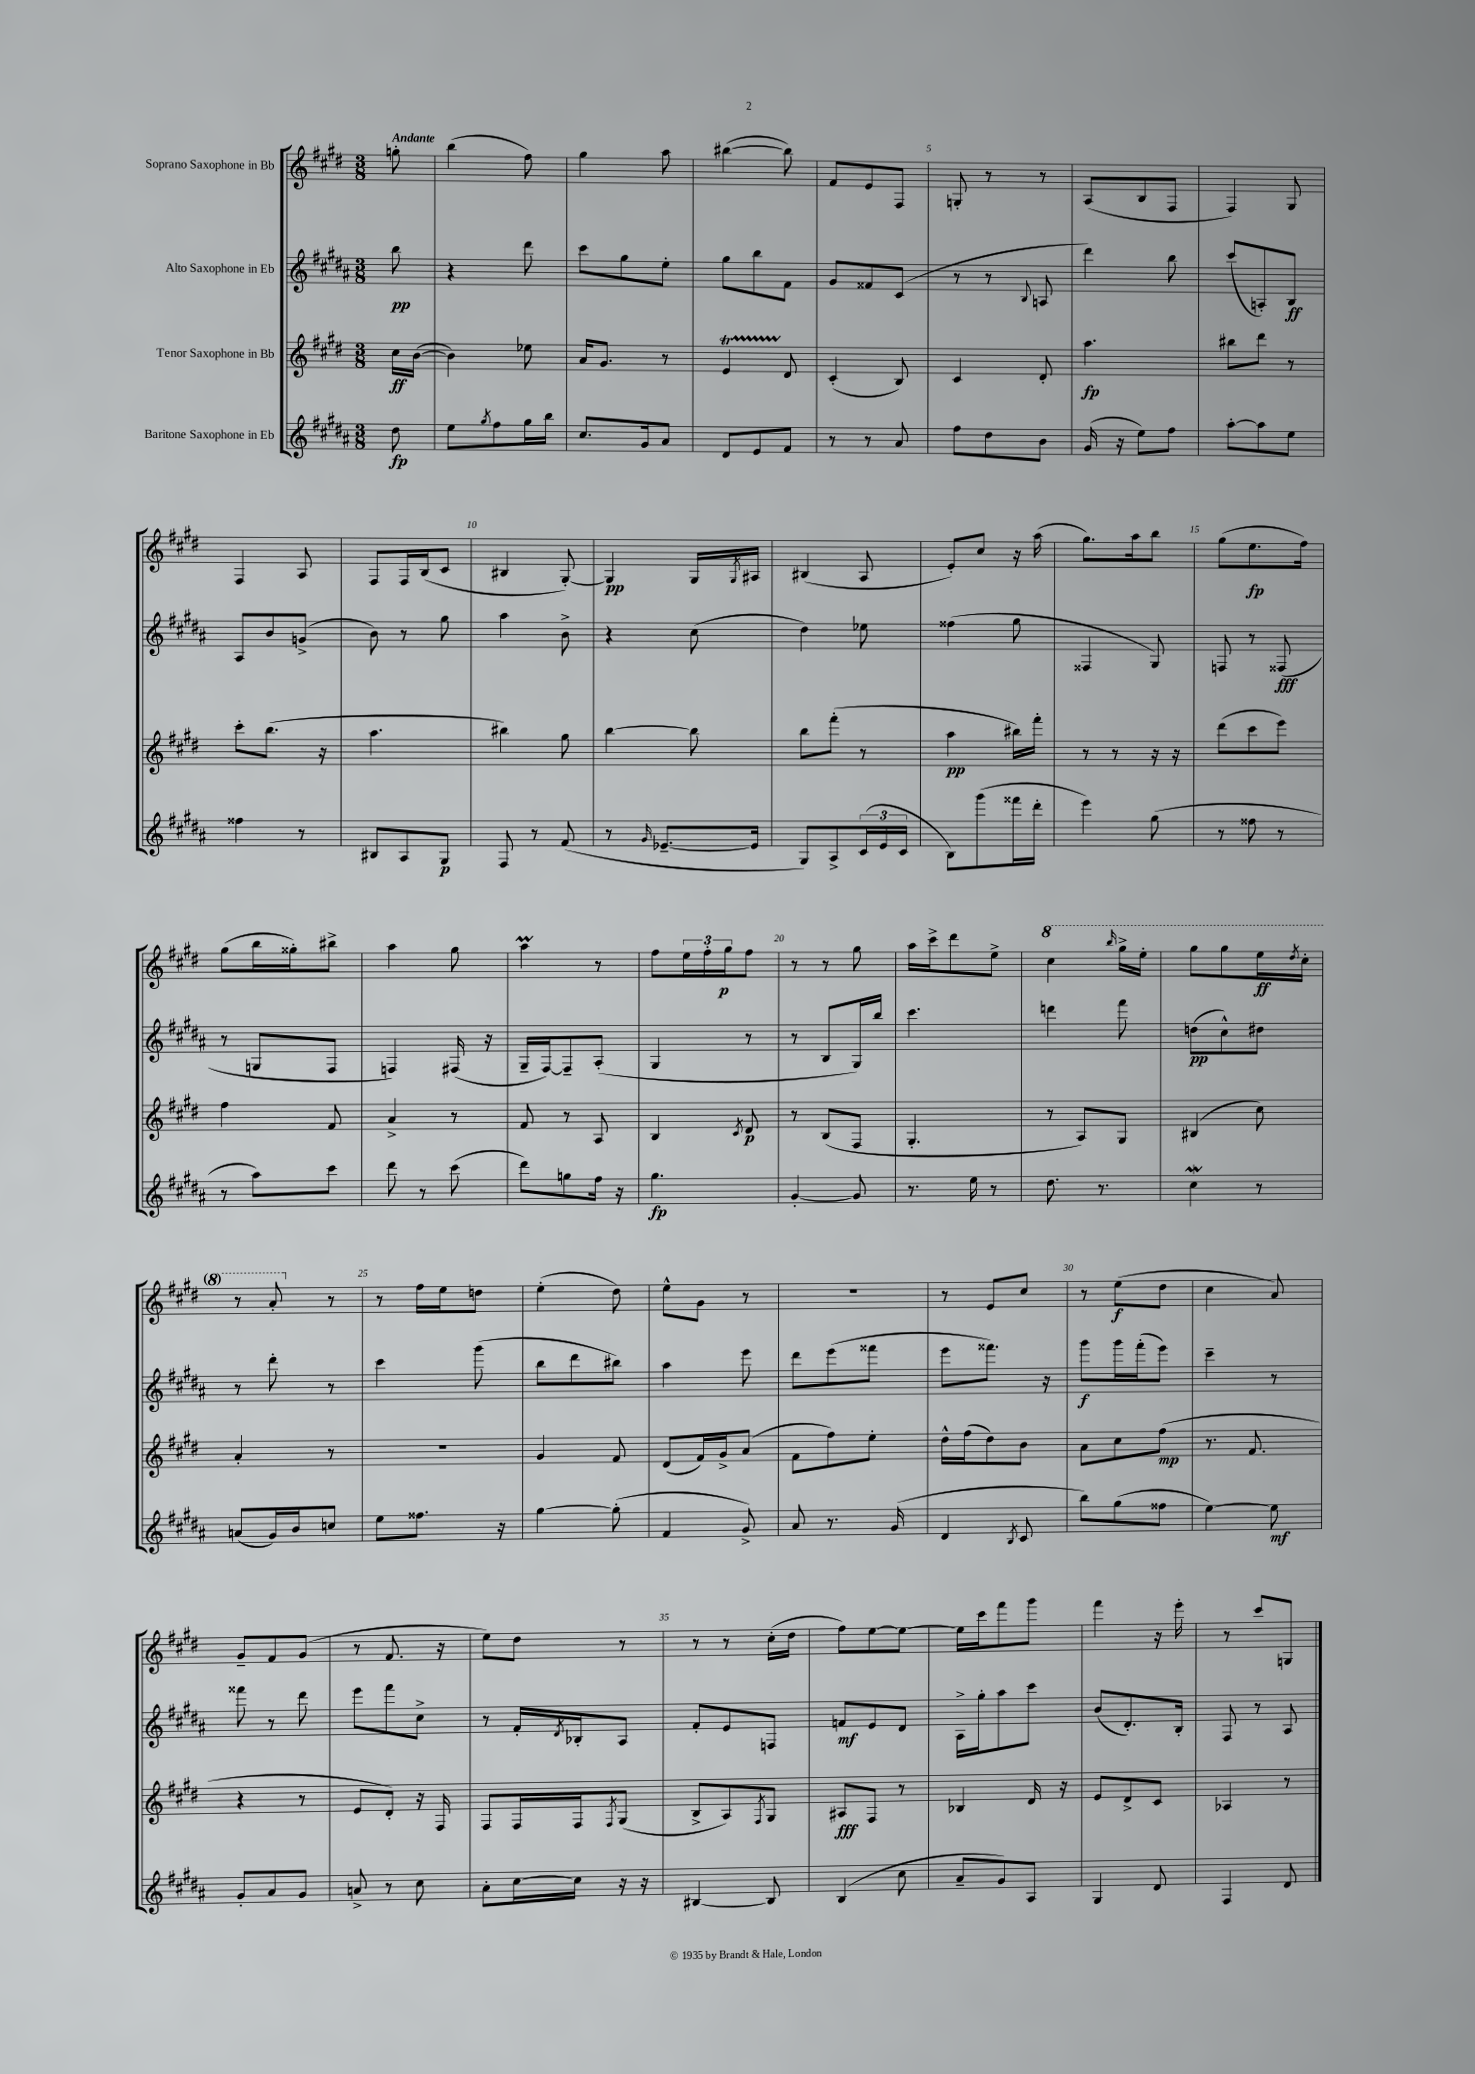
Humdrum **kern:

**kern	**kern	**kern	**kern
*staff4	*staff3	*staff2	*staff1
*clefG2	*clefG2	*clefG2	*clefG2
*k[f#c#g#d#a#]	*k[f#c#g#d#]	*k[f#c#g#d#a#]	*k[f#c#g#d#]
*M3/8	*M3/8	*M3/8	*M3/8
8dd#	16cc#	8bb	8gg'
.	([16b	.	.
=	=	=	=
8ee	4b])	4r	(4bb
8qgg#	.	.	.
8ff#	.	.	.
16gg#	8ee-	8ddd#	8ff#)
16bb	.	.	.
=	=	=	=
8.cc#	16a	8ccc#	4gg#
.	8.g#	.	.
.	.	8gg#	.
16g#	.	.	.
8a#	8r	8ee'	8aa
=	=	=	=
8d#	4e	8gg#	([4bb#
8e	.	8bb	.
8f#	8d#	8f#	8bb#])
=	=	=	=
8r	(4c#'	8g#	8f#
8r	.	8f##	8e
8a#	8B)	(8c#	8F#
=	=	=	=
8ff#	4c#	8r	8G'
8dd#	.	8r	8r
.	.	8qqB	.
8b	8d#'	8A	8r
=	=	=	=
(16g#	4.aa	4ddd#)	(8A
16r	.	.	.
8ee)	.	.	8B
8ff#	.	8bb	8F#
=	=	=	=
[8aa#'	8bb#	(8ccc#	4F#)
8aa#]	8ddd#	8A')	.
8ee	8r	8B	8G#
=	=	=	=
4ff##	8ccc#'	8A#	4F#
.	(8.bb	8b	.
8r	.	(8g^	8A
.	16r	.	.
=	=	=	=
8B#	4.aa	8b)	8F#
8A#	.	8r	16F#
.	.	.	(16B
8G#	.	8gg#	8c#
=	=	=	=
8F#	4bb#)	4aa#	4B#
8r	.	.	.
(8f#	8gg#	8b^	[8G#')
=	=	=	=
8r	[4bb	4r	4G#]
16qqg#	.	.	.
[8.e-~	.	.	.
.	8bb]	(8cc#	16G#
.	.	.	8qG#
16e-]	.	.	16A#
=	=	=	=
8G#)	8bb	4dd#)	(4B#
8A#^	(8fff#'	.	.
(24c#	8r	8ee-	8A
24e	.	.	.
24c#	.	.	.
=	=	=	=
8B)	4aa	(4ff##	8e')
(8ggg#	.	.	8cc#
16fff##	16bb#)	8gg#	16r
16ddd#'	16fff#'	.	(16aa
=	=	=	=
4eee)	8r	4F##	8.gg#)
.	8r	.	.
.	.	.	16aa
(8gg#	16r	8G#)	8bb
.	16r	.	.
=	=	=	=
8r	(8ddd#	8F	(8gg#
8ff##	8ccc#	8r	8.ee
8r	8eee)	(8F##	.
.	.	.	16ff#)
=	=	=	=
8r	4ff#	8r	(8gg#
8aa#)	.	8G	16bb
.	.	.	16gg##')
8ccc#	8f#	8F#	8bb#^
=	=	=	=
8ddd#	4a^	4F)	4aa
8r	.	.	.
(8ccc#	8r	(16F#	8gg#
.	.	16r	.
=	=	=	=
8ddd#)	8f#	16G#~	4aa
.	.	[16F#)	.
8gg	8r	8F#~]	.
16ff#	8A	(8A#'	8r
16r	.	.	.
=	=	=	=
4.gg#	4B	4G#	8ff#
.	.	.	24ee
.	.	.	24ff#'
.	.	.	24gg#
.	8qc#	.	.
.	8d#	8r	8ff#
=	=	=	=
[4g#'	8r	8r	8r
.	(8B	8B	8r
8g#]	8F#	16G#)	8gg#
.	.	16bb	.
=	=	=	=
8.r	4.G#'	4.ccc#	16aa
.	.	.	16ccc#^
.	.	.	8ddd#
16ee	.	.	.
8r	.	.	8ee^
=	=	=	=
8.dd#	8r	4ddd	4ccc#
.	8A)	.	.
8.r	.	.	.
.	.	.	16qqbbb
.	8G#	8fff#	16ggg#^
.	.	.	16eee'
=	=	=	=
4cc#	(4B#	(8dd	8ggg#
.	.	8cc#^^)	8ggg#
8r	8cc#)	8dd#	16eee
.	.	.	8qddd#
.	.	.	16ccc#'
=	=	=	=
(8a	4a'	8r	8r
16g#)	.	8ddd#'	8aa'
16b	.	.	.
8cc	8r	8r	8r
=	=	=	=
8ee	4.r	4ccc#	8r
8.ff##	.	.	16ff#
.	.	.	16ee
.	.	(8ggg#	8dd
16r	.	.	.
=	=	=	=
[4gg#	4g#	8bb	(4ee'
.	.	8ddd#	.
(8gg#']	8f#	8bb#)	8dd#)
=	=	=	=
4f#	(8d#	4aa#	8ee^^
.	16f#)	.	8g#
.	16g#^	.	.
8g#^)	(8a	8eee	8r
=	=	=	=
8a#	8f#	8ddd#	4.r
8.r	8ff#)	(8eee	.
.	8ee'	8fff##	.
(16g#	.	.	.
=	=	=	=
4d#	16dd#^^	8eee	8r
.	(16ff#	.	.
.	8dd#)	8.fff##)	8e
8qB	.	.	.
8c#	8b	.	8cc#
.	.	16r	.
=	=	=	=
8bb)	8a	8ggg#	8r
(8gg#	8cc#	16ggg#	(8ee
.	.	(16fff#'	.
8ff##	(8ff#	8eee)	8dd#
=	=	=	=
[4ee)	8.r	4ccc#~	4cc#
.	8.f#	.	.
8ee]	.	8r	8a)
=	=	=	=
8g#'	4r	8fff##	8g#~
8a#	.	8r	8f#
8g#	8r	8ddd#	(8g#
=	=	=	=
8a^	8e	8eee	8r
8r	8d#')	8fff#	8.f#
8cc#	16r	8cc#^	.
.	16F#	.	16r
=	=	=	=
8a#'	8F#	8r	8ee)
[16cc#	16F#	16f#'	8dd#
.	.	8qd#	.
16cc#]	16F#	16B-'	.
.	8qF#	.	.
16r	(8G#	8A#	8r
16r	.	.	.
=	=	=	=
[4B#	8B^	8f#'	8r
.	8A)	8e	8r
.	8qF#	.	.
8B#]	8G#	8F	(16cc#'
.	.	.	16dd#
=	=	=	=
(4B	8A#	8f	8ff#)
.	8F#	8e	[8ee
8cc#	8r	8d#	8ee_
=	=	=	=
8a#~	4B-	16A#^	16ee]
.	.	16gg#'	16ccc#
8g#)	.	8aa#	8fff#
8A#	16d#	8ccc#	8ggg#
.	16r	.	.
=	=	=	=
4G#	8e	(8b	4fff#
.	8d#^	8.d#')	.
8d#	8c#	.	16r
.	.	16B'	16eee'
=	=	=	=
4F#	4A-	8F#	8r
.	.	8r	8ccc#
8d#	8r	8A#	8G
==	==	==	==
*-	*-	*-	*-
